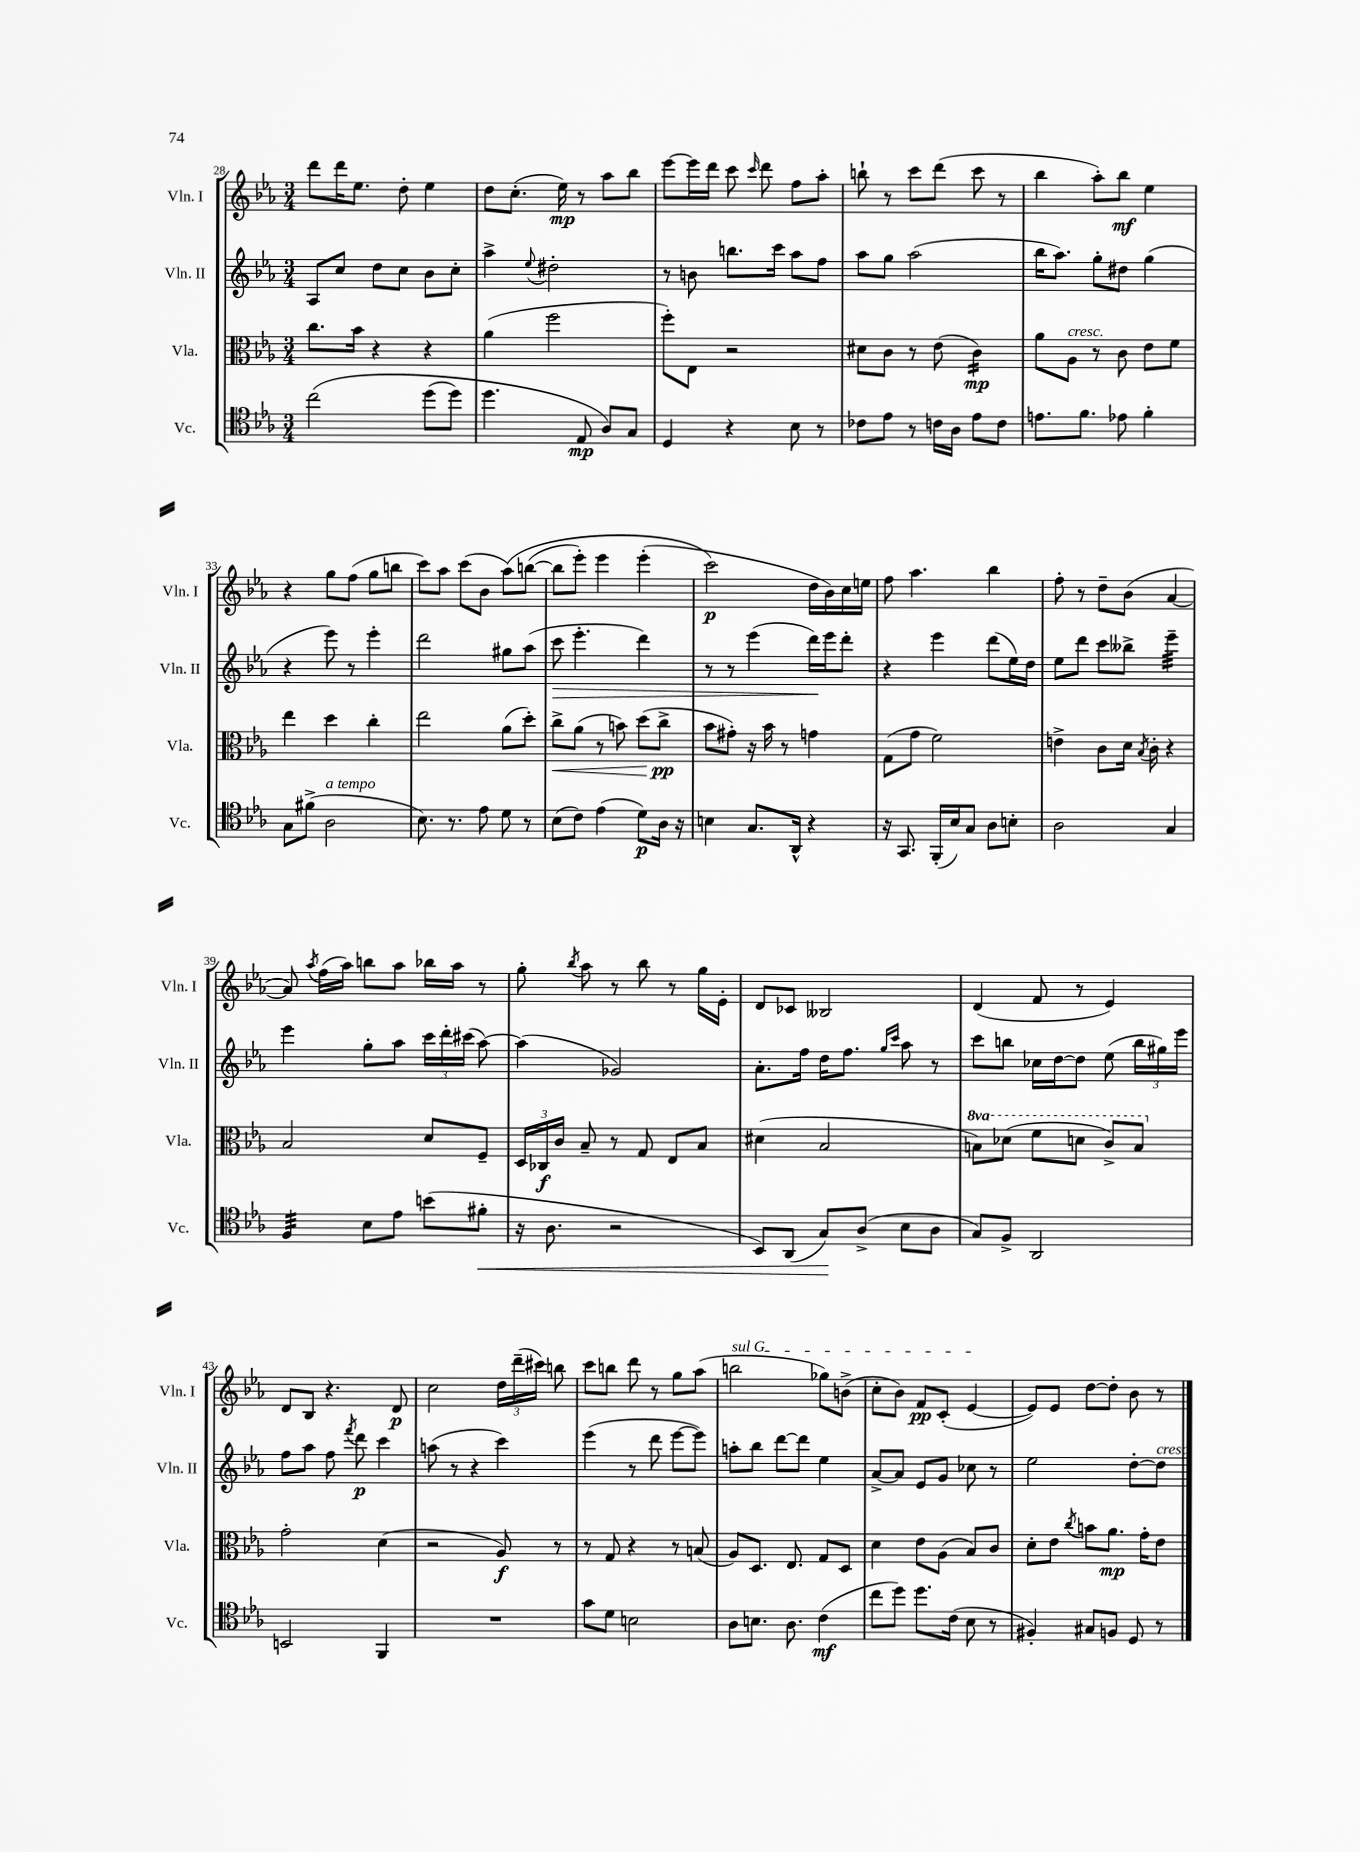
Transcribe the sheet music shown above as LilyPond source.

<<
\new StaffGroup <<
\new Staff = "s0" \with { instrumentName = "Vln. I" shortInstrumentName = "Vln. I" } {
    \clef treble \key ees \major \numericTimeSignature \time 3/4
    \autoBeamOff d'''8[ d'''16 ees''8.] d''8-. ees''4 |
    d''8[ c''8.]-.( ees''16\mp) r8 aes''8[ bes''8] |
    ees'''8[~ ees'''16 d'''16] c'''8 \grace { c'''16 } d'''8 f''8[ aes''8]-. |
    b''8-! r8 c'''8[ d'''8]( c'''8 r8 |
    bes''4 aes''8[-.) bes''8]\mf ees''4 |
    r4 g''8[ f''8]( g''8[ b''8] |
    c'''8[) aes''8] c'''8[( bes'8] aes''8[)\( b''8]~( |
    b''8[ ees'''8]-.) ees'''4 ees'''4-.( |
    c'''2\p\) d''16[ bes'16) c''16 e''16] |
    f''8 aes''4. bes''4 |
    f''8-. r8 d''8[-- bes'8]( aes'4~ |
    aes'8) \acciaccatura { aes''8 } f''16[( aes''16]) b''8[ aes''8] bes''16[ aes''16] r8 |
    g''8-. \acciaccatura { bes''8 } aes''8 r8 bes''8 r8 g''16[ ees'16]-. |
    d'8[ ces'8] beses2 |
    d'4( f'8 r8 ees'4) |
    d'8[ bes8] r4. d'8\p |
    c''2 \tuplet 3/2 { d''16[ d'''16--( cis'''16]) } b''8 |
    c'''8[ b''8] d'''8 r8 g''8[ aes''8]( |
    \once \override TextSpanner.bound-details.left.text = \markup { \italic "sul G" } b''2\startTextSpan ges''8[) b'8]->( |
    c''8[-. bes'8]) f'8[\pp c'8]-.( ees'4~\stopTextSpan |
    ees'8[) ees'8] d''8[~ d''8]-. bes'8 r8 \bar "|." |
}
\new Staff = "s1" \with { instrumentName = "Vln. II" shortInstrumentName = "Vln. II" } {
    \clef treble \key ees \major \numericTimeSignature \time 3/4
    \autoBeamOff aes8[ c''8] d''8[ c''8] bes'8[ c''8]-. |
    aes''4-> \appoggiatura { ees''8 } dis''2-. |
    r8 b'8 b''8.[ c'''16] aes''8[ f''8] |
    aes''8[ g''8] aes''2( |
    bes''16[ aes''8.]) g''8[-. dis''8] g''4( |
    r4 ees'''8) r8 ees'''4-. |
    d'''2 gis''8[ aes''8]( |
    c'''8\> ees'''4.-. d'''4) |
    r8 r8 ees'''4( d'''16[\!) ees'''16 d'''8]-. |
    r4 ees'''4 d'''8[( ees''16) d''16] |
    ees''8[ d'''8] c'''8[ beses''8]-> ees'''4:32-- |
    ees'''4 g''8[-. aes''8] \tuplet 3/2 { c'''16[ d'''16-. cis'''16]( } aes''8~) |
    aes''4( ges'2) |
    aes'8.[-. f''16] d''16[ f''8.] \grace { g''16[ c'''16] } aes''8 r8 |
    c'''8[ b''8] ces''16[ d''16~ d''8] ees''8( \tuplet 3/2 { b''16[ gis''16) ees'''16] } |
    f''8[ aes''8] f''8 \acciaccatura { f'''8 } d'''8\p c'''4 |
    a''8( r8 r4 c'''4) |
    ees'''4( r8 d'''8 ees'''8[~ ees'''8]) |
    a''8[-. bes''8] d'''8[~ d'''8] ees''4 |
    aes'8[~-> aes'8] ees'8[ g'8] ces''8 r8 |
    ees''2 d''8[~-. d''8]^\markup { \italic "cresc." } \bar "|." |
}
\new Staff = "s2" \with { instrumentName = "Vla." shortInstrumentName = "Vla." } {
    \clef alto \key ees \major \numericTimeSignature \time 3/4 \set Staff.ottavationMarkups = #ottavation-simple-ordinals
    \autoBeamOff c''8.[ bes'16] r4 r4 |
    aes'4( f''2 |
    f''8[-.) ees8] r2 |
    dis'8[ c'8] r8 ees'8( c'4:16\mp) |
    aes'8[ aes8]^\markup { \italic "cresc." } r8 c'8 ees'8[ f'8] |
    ees''4 d''4 c''4-. |
    ees''2 aes'8[( d''8]-.) |
    c''8[->\< aes'8]( r8 b'8) d''8[( c''8]->\pp\! |
    bes'8[ gis'8]-.) r16 bes'16 r8 g'4 |
    g8[( g'8] f'2) |
    e'4-> c'8[ d'16] \acciaccatura { bes8 } c'16-. r4 |
    bes2 d'8[ f8]-- |
    \tuplet 3/2 { d16[ ces16\f c'16] } bes8-- r8 g8 ees8[ bes8] |
    dis'4( bes2 |
    \ottava #1 b'8[) des''8]( f''8[ d''8] c''8[->) b'8] \ottava #0 |
    g'2-. d'4( |
    r2 aes8\f) r8 |
    r8 g8 r4 r8 b8( |
    aes8[) d8.] ees8. g8[ d8] |
    d'4 ees'8[ aes8]( bes8[) c'8] |
    d'8[-. ees'8] \acciaccatura { c''8 } b'8[ aes'8.]\mp g'16[-. ees'8] \bar "|." |
}
\new Staff = "s3" \with { instrumentName = "Vc." shortInstrumentName = "Vc." } {
    \clef tenor \key ees \major \numericTimeSignature \time 3/4
    \autoBeamOff c''2\( d''8[( d''8]) |
    d''4. ees8\mp aes8[\) g8] |
    d4 r4 bes8 r8 |
    ces'8[ ees'8] r8 c'16[ aes16] ees'8[ c'8] |
    e'8.[ f'8.] ees'8 f'4-. |
    g8[ fis'8]->( aes2^\markup { \italic "a tempo" } |
    bes8.) r8. ees'8 d'8 r8 |
    bes8[( c'8]) ees'4( d'8[\p) aes16] r16 |
    b4 g8.[ aes,16]-^ r4 |
    r16 g,8. f,16[-.( bes16) g8] aes8[ b8]-. |
    aes2 g4 |
    f4:32 bes8[ ees'8] b'8[( fis'8]-.\< |
    r16 aes8. r2 |
    bes,8[) aes,8]( g8[\!) aes8]->( bes8[ aes8] |
    g8[) f8]-> aes,2 |
    b,2 f,4 |
    R2. |
    g'8[ d'8] b2 |
    aes8[ b8.] aes8. c'4\mf( |
    c''8[ d''8]) d''8.[ c'16]( bes8 r8 |
    fis4-.) gis8[ f8] d8 r8 \bar "|." |
}
>>
>>
\layout { \context { \Score currentBarNumber = #28 } }
